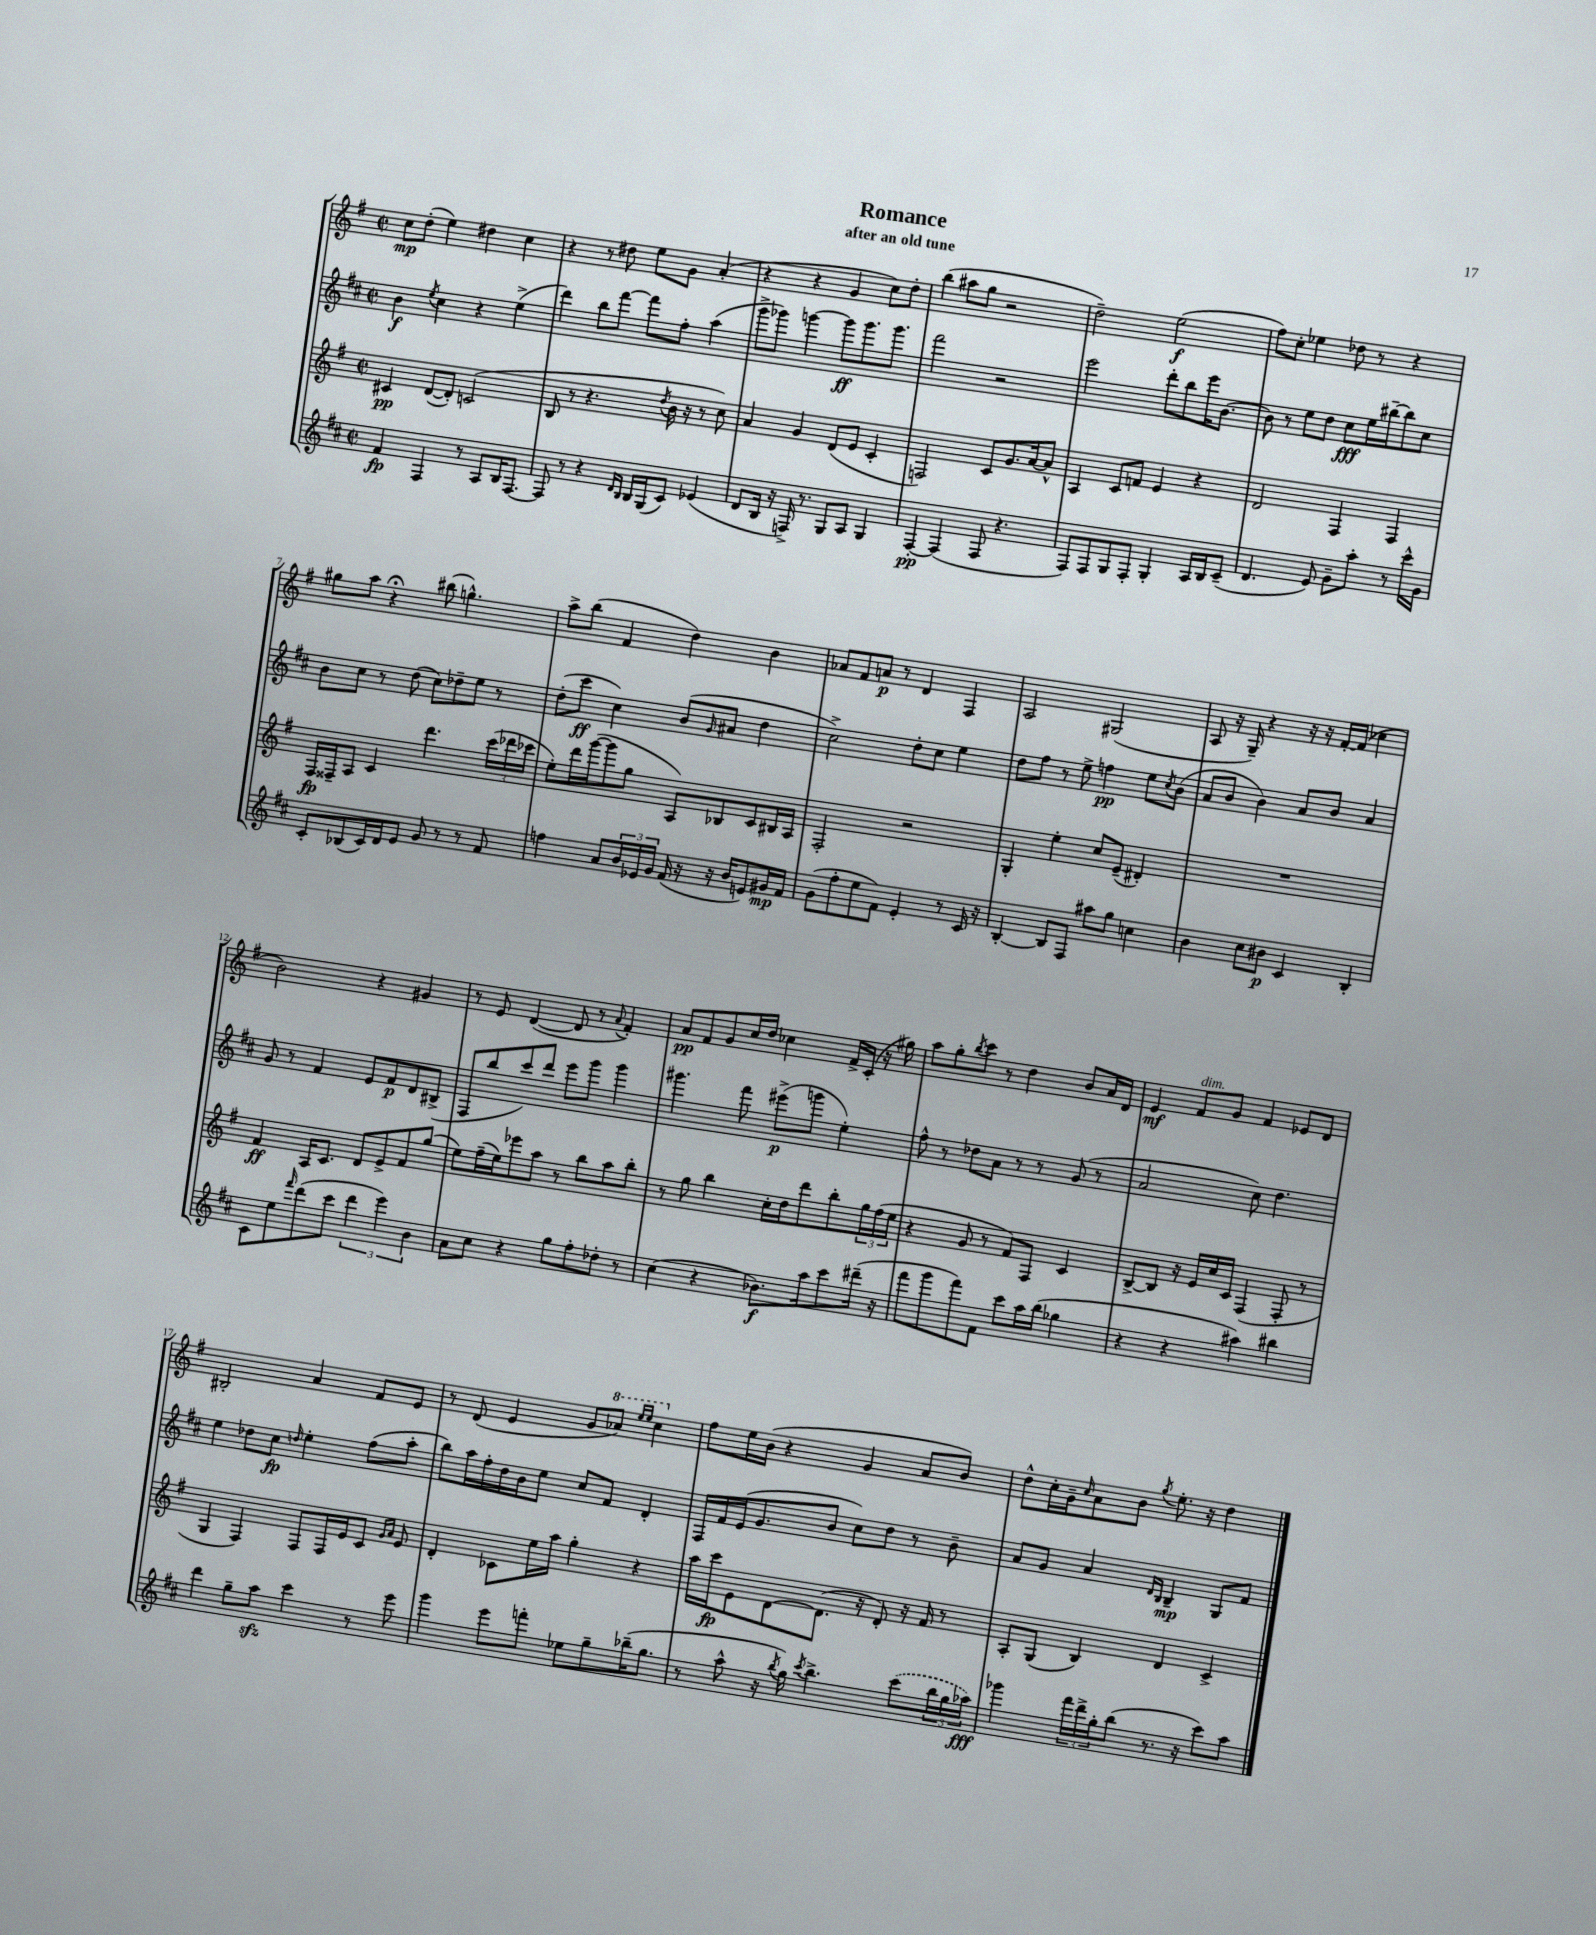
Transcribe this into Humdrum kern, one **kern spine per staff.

**kern	**kern	**kern	**kern
*staff4	*staff3	*staff2	*staff1
*clefG2	*clefG2	*clefG2	*clefG2
*k[f#c#]	*k[f#]	*k[f#c#]	*k[f#]
*M2/2	*M2/2	*M2/2	*M2/2
*met(c|)	*met(c|)	*met(c|)	*met(c|)
4f#	4c#	4b	8cc
.	.	.	(8dd'
.	.	8qee	.
4F#	([8d	4cc#	4ee)
.	8d'])	.	.
8r	(2c	4r	4dd#
8A	.	.	.
16B	.	(4ee^	4cc
[8.F#	.	.	.
=	=	=	=
8F#]	8B	4ddd)	4r
8r	8r	.	.
4r	4.r	8bb	8r
.	.	[8fff#	8dd#
16qqd	.	.	.
16qqB	.	.	.
16B	.	8fff#]	8ee
(16G	.	.	.
.	8qdd	.	.
8c#)	16b	8ff#'	8g
.	16r	.	.
(4e-	8r	(4aa	(4a'
.	8cc)	.	.
=	=	=	=
8d	4a	8ggg^	4r
16B	.	8ggg-)	.
16r	.	.	.
16F^)	4g	[4ggg	4r
8.r	.	.	.
8G	(8d	8ggg]	4g
8A	8e	8.ggg	.
4G	4c'	.	8cc)
.	.	8.ggg	.
.	.	.	8dd'
=	=	=	=
[4F#'	2F)	2fff#	(4bb
(4F#]	.	.	8aa#
.	.	.	8gg
8F#	8c	2r	2r
4.r	8.g	.	.
.	[16a	.	.
.	8a^^]	.	.
=	=	=	=
8F#)	4A	2eee	2dd~)
8F#	.	.	.
8G	8c	.	.
8F#'	8f	.	.
4G'	4e	8ddd'	(2ee
.	.	8bb	.
16A	4r	16eee	.
16B	.	[8.b	.
(8c#~	.	.	.
=	=	=	=
4.d	2d	8b]	8ff#)
.	.	8r	8cc'
.	.	8ee	4ee-
8e)	.	8dd	.
8g~	4F#	8cc#	8dd-
8aa'	.	16ee	8r
.	.	[16bb#~	.
8r	4F#	8bb#]	4r
16ccc#^^	.	8cc#	.
16g	.	.	.
=	=	=	=
8c#'	16F#	8b	8gg#
.	16F##~	.	.
(8B-	8A	8cc#	8aa
16c#)	4c	8r	4r;
16d	.	.	.
8e	.	(8dd	.
8g	4.ddd	8cc#)	(8bb#
8r	.	8dd-~	4.gg^^)
8r	.	8ee	.
8f#	(24ccc	8r	.
.	24ddd-	.	.
.	24ccc-	.	.
=	=	=	=
4ff	8ee')	(8dd'	8aa^
.	16ddd	8ccc#	(8bb
.	([16ggg	.	.
8a	8ggg]	4cc#)	4f#
24b	8gg	.	.
24e-	.	.	.
24g	.	.	.
(16f#	8A)	(8b	4dd)
16r	.	.	.
.	.	16qqg	.
16r	8B-	8a#	.
16b	.	.	.
8e)	8c	4dd	4b
16g#	16B#	.	.
16f#	16A	.	.
=	=	=	=
(8g	2F#'	2cc#^)	8a-
8ff#'	.	.	8f#
8ee	.	.	8a
8f#)	.	.	8r
4e'	2r	8dd'	4d
.	.	8cc#	.
8r	.	4ee	4F#
16c#	.	.	.
16r	.	.	.
=	=	=	=
[4B'	4G'	8dd	2A
.	.	8ff#	.
8B]	4ee'	8r	.
8F#	.	8ee^	.
8aa#	8cc	4ff	(2G#
8gg	(8e~	.	.
4cc	4d#')	8ee	.
.	.	8qcc#	.
.	.	(8b	.
=	=	=	=
4b	1r	8a	8A
.	.	8b	16r
.	.	.	16G~)
8cc#	.	4b)	4r
8b#	.	.	.
4c#	.	8a	16r
.	.	.	16r
.	.	8b	[16f#'
.	.	.	(16f#]
4B'	.	4a	4cc-
=	=	=	=
8c#	4f#	8g	2b)
8ee	.	8r	.
16qqfff#	.	.	.
(8ddd	16A	4f#	.
.	8.c	.	.
8ccc#	.	.	.
6ddd	8d	8e	4r
.	8e^	8f#	.
6eee)	.	.	.
.	8f#	8d	4g#
6b	.	.	.
.	(8gg	(8B#^	.
=	=	=	=
8a	8ee)	8F#	8r
8cc#	(16ff#~	8bb	8e
.	16ee)	.	.
4r	8eee-	8ccc#)	([4d
.	8aa	8ddd	.
8gg	8r	8eee	8d]
8ff#'	8bb	8ggg	8r
.	.	.	8qqa
8dd-'	8aa	4ggg	4f#')
8r	8bb'	.	.
=	=	=	=
(4cc#	8r	4.ggg#	8a
.	8gg	.	8f#
4r	4bb	.	8g
.	.	8fff#	16cc
.	.	.	16dd
8.b-)	16cc'	(8eee#^	4cc-
.	16dd	.	.
.	8ddd	8ggg	.
16aa	.	.	.
8ccc#	8bb'	4ee')	16f#^
.	.	.	(16c'
(16ddd#~	24gg	.	16r
.	(24ff#	.	.
16r	.	.	16gg#)
.	24ee	.	.
=	=	=	=
8fff#	4r	8ff#^^	8aa
8ggg	.	8r	8gg'
.	.	.	8qbb
8fff#)	8g	8dd-	8ccc
8f#	8r	8a	8r
8ccc#	8f#)	8r	4dd
16aa	8F#	8r	.
(16bb	.	.	.
4gg-	4c	(8g	8b
.	.	8r	16a
.	.	.	16d
=	=	=	=
4r	[8B^	2a	4e
.	8B]	.	.
4r	16r	.	8f#
.	16e	.	.
.	16cc	.	8g
.	16c	.	.
4aa#)	(4F#	8cc#)	4f#
.	.	4.dd	.
4bb#	8F#'	.	8e-
.	8r	.	8d
=	=	=	=
4ddd	4G	4ee	2B#'
8gg~	4F#)	8dd-	.
8aa	.	8cc#	.
.	.	16qqdd	.
4ccc#	8F#	4ee'	4a
.	16F#	.	.
.	16e	.	.
8r	8c	(8ff#	8f#
.	16qqg	.	.
.	16qqa	.	.
8eee	8e	8aa'	8e
=	=	=	=
4ggg	4d'	8bb)	8r
.	.	16aa	(8d
.	.	16ff#'	.
8eee	8c-	16dd	4e
.	.	16b	.
8fff'	16ee	8ee	.
.	16aa	.	.
8ee-	4gg'	8cc#	8g
8gg~	.	8f#	8aa-)
.	.	.	16qqeee
.	.	.	16qqeee
(16bb-~	4r	4d'	4ccc
8.gg	.	.	.
=	=	=	=
8r	16aa	16F#	8ff#
.	16ccc	16f#	.
8aa^^	8e	(16e	16ee
.	.	8.g	(16b
16r	[8d	.	4r
8qbb	.	.	.
16gg)	.	.	.
8qccc#	.	.	.
4.bb^	(8.d]	8b	.
.	.	8cc#)	4g
.	16r	.	.
.	8d')	8dd	.
(8ccc#	16r	8r	8a
.	16f#	.	.
24bb	8r	8b~	8b)
24gg	.	.	.
24aa-)	.	.	.
=	=	=	=
4ggg-	8A'	8a	8dd^^
.	(8G	8g	16cc'
.	.	.	16g~
.	.	.	16qqcc
24fff#	4B)	4a	8a
24ddd^	.	.	.
24gg'	.	.	.
(8bb	.	.	8b
.	.	16qqd	.
.	.	16qqB	8qgg
8.r	4d	4B~	8.ee'
16r	.	.	16r
8ccc#)	4c^	8G	4dd
8aa	.	8f#	.
==	==	==	==
*-	*-	*-	*-
